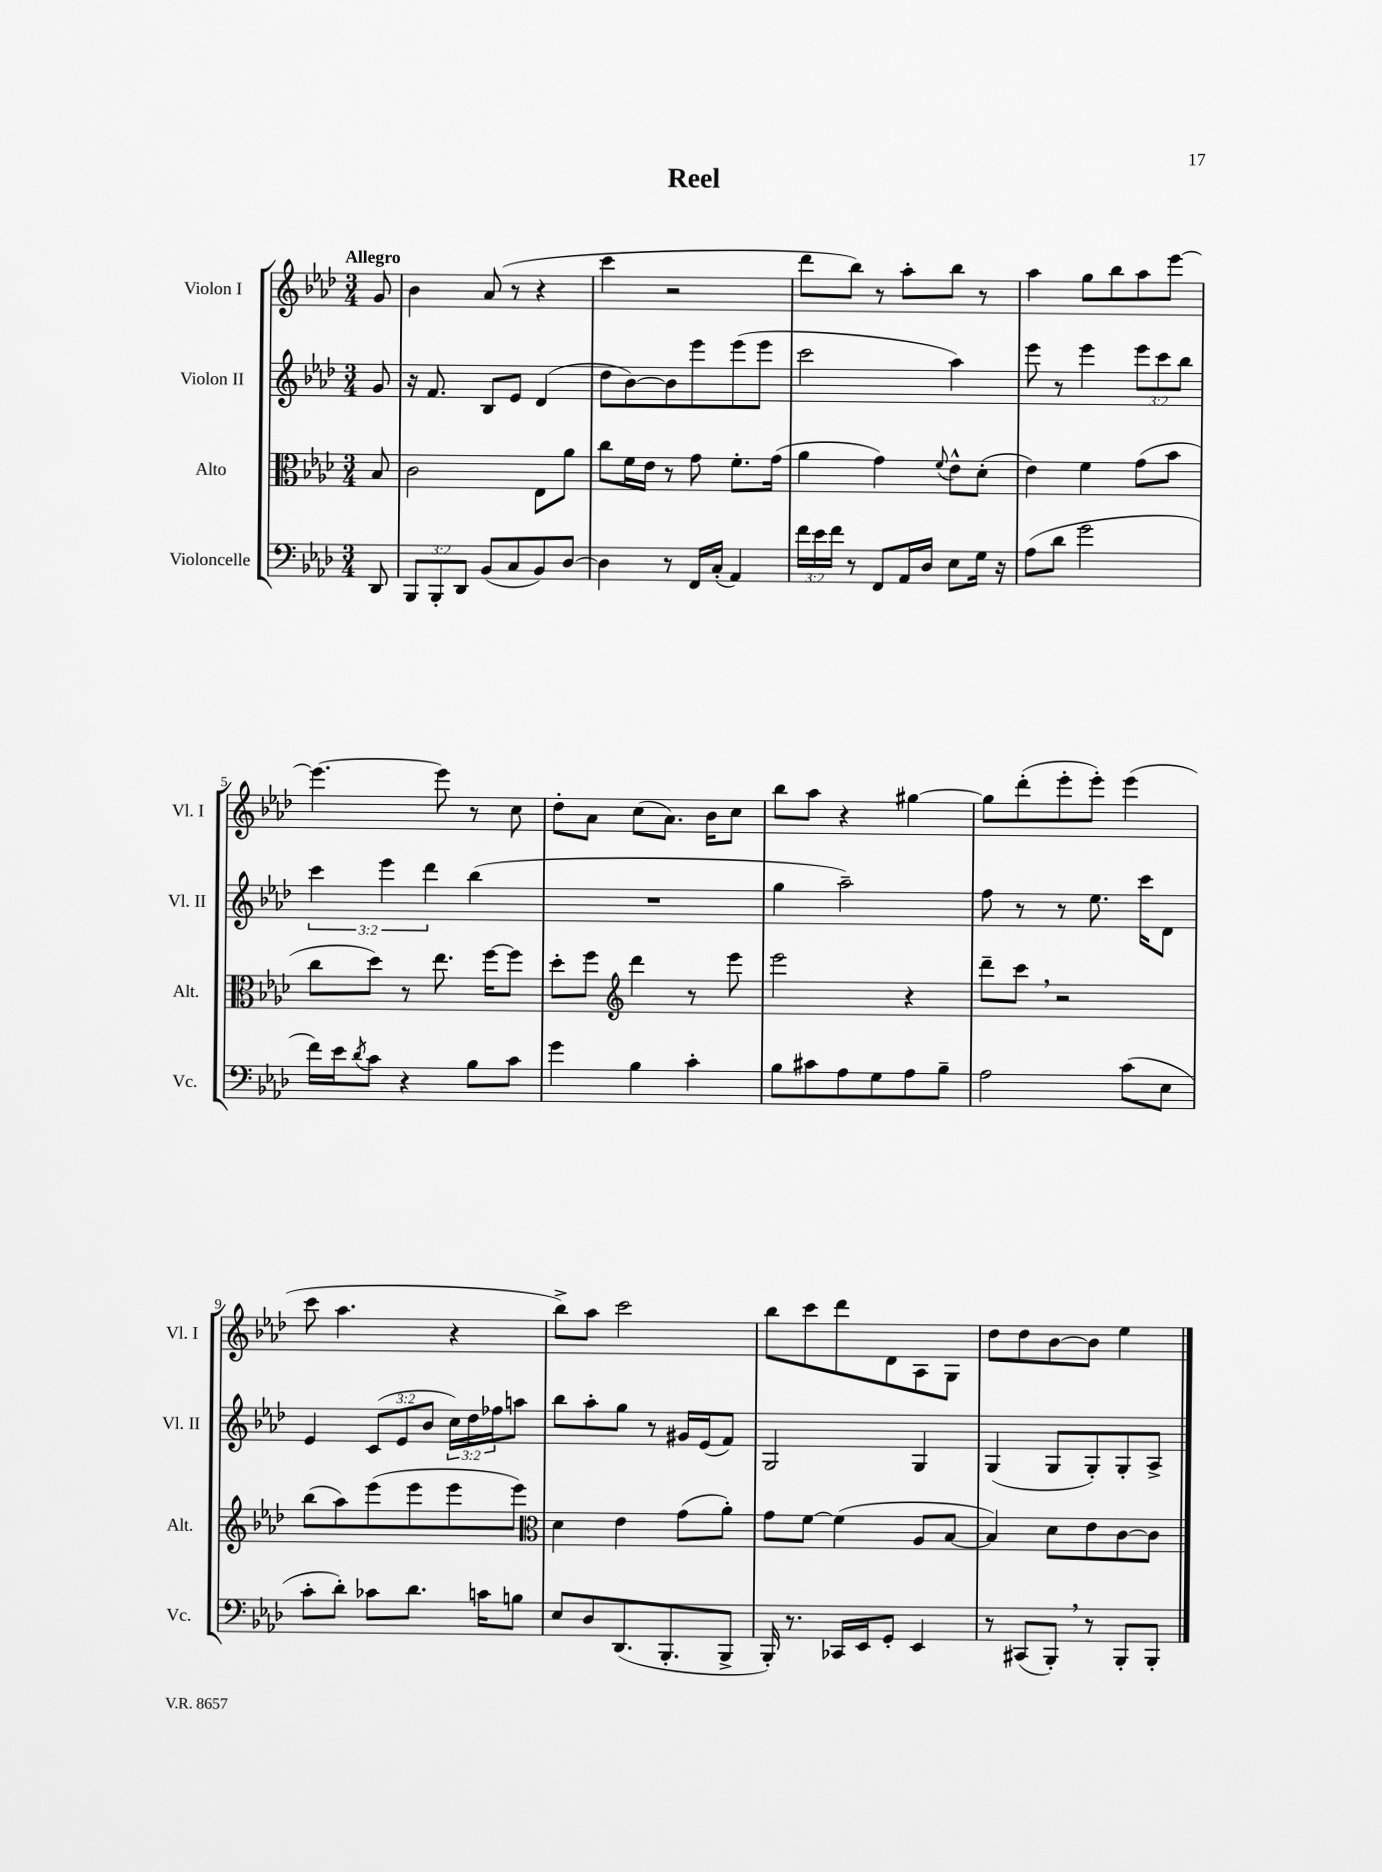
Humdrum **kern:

**kern	**kern	**kern	**kern
*part4	*part3	*part2	*part1
*staff4	*staff3	*staff2	*staff1
*I"Violoncelle	*I"Alto	*I"Violon II	*I"Violon I
*I'Vc.	*I'Alt.	*I'Vl. II	*I'Vl. I
*clefF4	*clefC3	*clefG2	*clefG2
*k[b-e-a-d-]	*k[b-e-a-d-]	*k[b-e-a-d-]	*k[b-e-a-d-]
*M3/4	*M3/4	*M3/4	*M3/4
=	=	=	=
!	!	!	!LO:TX:a:B:t=Allegro
8DD-/	8B-/	8g/	8g/
=1	=1	=1	=1
12BBB-/L	2c\	16r	4b-\
.	.	8.f/	.
12BBB-'/	.	.	.
12DD-/J	.	.	.
(8BB-/L	.	8B-/L	(8a-/
8C/	.	8e-/J	8r
8BB-/)	8E-\L	(4d-/	4r
[8D-/J	8a-\J	.	.
=2	=2	=2	=2
4D-\]	8cc\L	8dd-\L	4ccc\
.	16f\L	[8b-\)	.
.	16e-\JJ	.	.
8r	8r	8b-\]	2r
16FF/LL	8g\	8eee-\	.
(16C'/JJ	.	.	.
4AA-/)	8.f'\L	(8eee-\	.
.	.	8eee-\J	.
.	(16g\Jk	.	.
=3	=3	=3	=3
24f\LL	4a-\	2ccc\	8ddd-\L
24e-\	.	.	.
24f\JJ	.	.	.
8r	.	.	8bb-\J)
8FF/L	4g\)	.	8r
16AA-/L	.	.	8aa-'\L
16D-/JJ	.	.	.
.	8qqf/	.	.
8E-\L	8e-^^\L	4aa-\)	8bb-\J
16G\Jk	(8d-'\J	.	8r
16r	.	.	.
=4	=4	=4	=4
(8A-\L	4e-\)	8eee-\	4aa-\
8d-\J	.	8r	.
2g\	4f\	4eee-\	8gg\L
.	.	.	8bb-\
.	(8g\L	12eee-\L	8aa-\
.	.	12ccc\	.
.	8b-\J	.	[8eee-\J
.	.	12bb-\J	.
!!LO:LB:g=z
=5	=5	=5	=5
16f\LL)	8cc\L	6ccc\	4.eee-\_
16e-\J	.	.	.
8qd-/	.	.	.
8c\J	8dd-\J)	.	.
.	.	6eee-\	.
4r	8r	.	.
.	.	6ddd-\	.
.	8.ee-\	.	8eee-\]
8B-\L	.	(4bb-\	8r
.	[16ff\KL	.	.
8c\J	8ff\J]	.	8cc\
=6	=6	=6	=6
4g\	8dd-'\L	2.r	8dd-'\L
.	8ff\J	.	8a-\J
*	*clefG2	*	*
4B-\	4ddd-\	.	(8cc\L
.	.	.	8.a-\J)
4c'\	8r	.	.
.	.	.	16b-\KL
.	8eee-\	.	8cc\J
=7	=7	=7	=7
8B-\L	2eee-\	4gg\	8bb-\L
8c#X\	.	.	8aa-\J
8A-\	.	2aa-~\)	4r
8G\	.	.	.
8A-\	4r	.	[4gg#X\
8B-~\J	.	.	.
=8	=8	=8	=8
2A-\	8ddd-~\L	8ff\	8gg#\L]
.	8ccc,\J	8r	(8ddd-'\
.	2r	8r	8eee-'\
.	.	8.ee-\	8eee-'\J)
(8c\L	.	.	(4eee-\
.	.	16ccc\KL	.
8E-\J	.	8d-\J	.
!!LO:LB:g=z
=9	=9	=9	=9
8c'\L	(8bb-\L	4e-/	8ccc\
8d-'\J)	8aa-\)	.	4.aa-\
8c-X\L	(8eee-\	(12c/L	.
.	.	12e-/	.
8.d-\J	8eee-\	.	.
.	.	12b-/J	.
.	8eee-\	24cc\LL)	4r
.	.	24dd-\	.
16cn\KL	.	.	.
.	.	24ff-X\J	.
8Bn\J	8eee-\J)	8aan\J	.
=10	=10	=10	=10
*	*clefC3	*	*
8E-/L	4d-\	8bb-\L	8bb-^\L)
8D-/	.	8aa-'\	8aa-\J
(8.DD-/	4e-\	8gg\J	2ccc\
.	.	8r	.
8.BBB-'/	.	.	.
.	(8g\L	16g#X/LL	.
.	.	(16e-/J	.
8BBB-^/J	8a-'\J)	8f/J)	.
=11	=11	=11	=11
16BBB-'/)	8g\L	2G/	8bb-\L
8.r	.	.	.
.	[8f\J	.	8ccc\
16CC-X/LL	(4f\]	.	8ddd-\
16EE-/J	.	.	.
8GG'/J	.	.	8d-\
4EE-/	8A-/L	4G/	8A-\
.	[8B-/J	.	8G\J
=12	=12	=12	=12
8r	4B-/])	(4G/	8dd-\L
(8CC#X/L	.	.	8dd-\
8BBB-',/J)	8d-\L	8G/L	[8b-\
8r	8e-\	8G'/)	8b-\J]
8BBB-'/L	[8c\	8G'/	4ee-\
8BBB-'/J	8c\J]	8A-^/J	.
==	==	==	==
*-	*-	*-	*-
